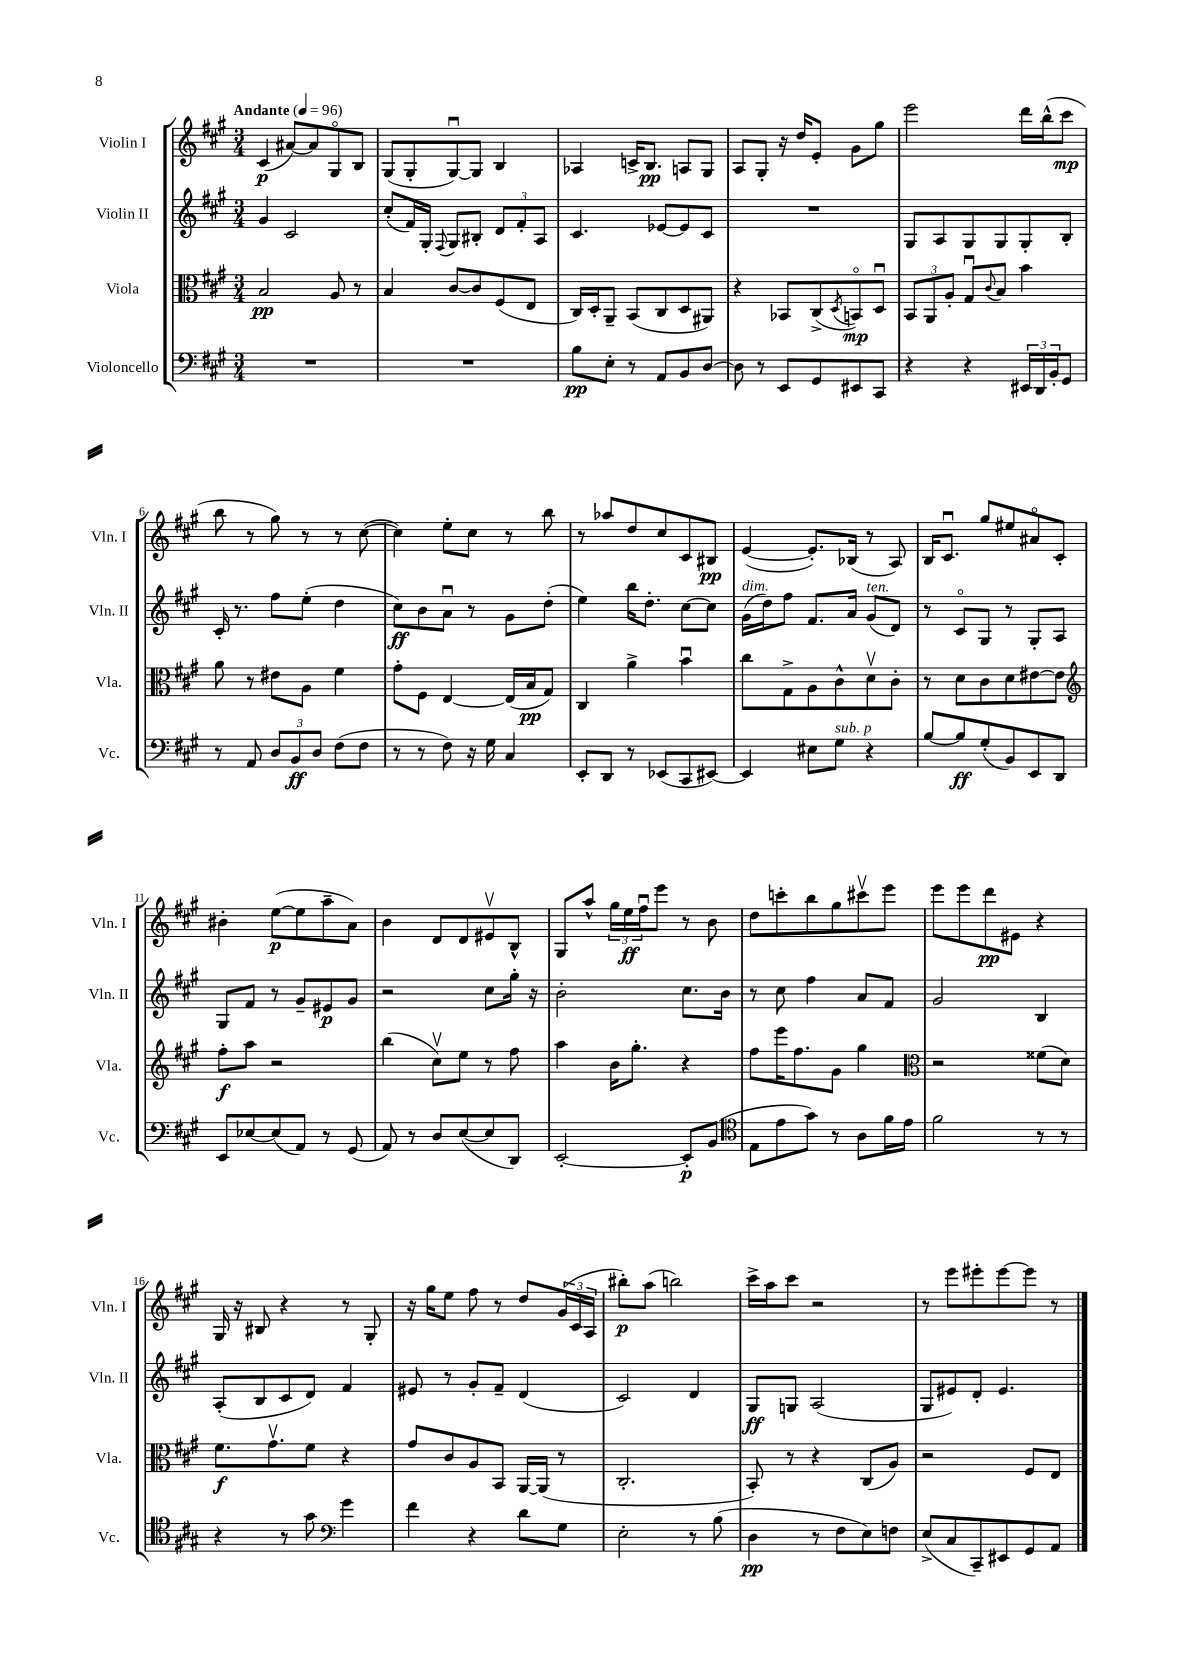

**kern	**kern	**kern	**kern
*staff4	*staff3	*staff2	*staff1
*clefF4	*clefC3	*clefG2	*clefG2
*k[f#c#g#]	*k[f#c#g#]	*k[f#c#g#]	*k[f#c#g#]
*M3/4	*M3/4	*M3/4	*M3/4
*MM96	*MM96	*MM96	*MM96
2.r	2B	4g#	(4c#
.	.	2c#	[8a#)
.	.	.	8a#]
.	8A	.	8G#o
.	8r	.	8B
=	=	=	=
2.r	4B	(8cc#'	(8G#
.	.	16f#)	8G#'
.	.	16G#'	.
.	.	8qqF#	.
.	[8c#	8G#	[8G#u)
.	8c#]	8B#'	8G#]
.	(8F#	12d	4B
.	.	12f#'	.
.	8E	.	.
.	.	12A	.
=	=	=	=
8B	16C#)	4.c#	4A-
.	16D'	.	.
8E'	8AA~	.	.
8r	(8BB	.	16c^
.	.	.	8.B
8AA	8C#	[8e-	.
8BB	8D	8e-]	8A
[8D	8AA#)	8c#	8G#
=	=	=	=
8D]	4r	2.r	8A
8r	.	.	8G#'
8EE	8BB-	.	16r
.	.	.	16dd
8GG#	(8C#^	.	8e'
.	8qD	.	.
8EE#	8BBo)	.	8g#
8CC#	8Du	.	8gg#
=	=	=	=
4r	12BB	8G#	2eee
.	12AA	.	.
.	.	8A	.
.	12A'	.	.
4r	8G#u	8G#	.
.	8qqc#	.	.
.	8B	8G#	.
24EE#	4b	8G#'	16ddd
24DD	.	.	.
.	.	.	(16bb^^
24BB'	.	.	.
8GG#	.	8B'	8ccc#
=	=	=	=
8r	8a	16c#'	8bb
.	.	8.r	.
8AA	8r	.	8r
12D	8e#	8ff#	8gg#)
12BB	.	.	.
.	8A	(8ee'	8r
12D	.	.	.
(8F#	4f#	4dd	8r
8F#	.	.	([8cc#
=	=	=	=
8r	8g#'	8cc#)	4cc#])
8r	8F#	8b	.
8F#)	[4E	8au	8ee'
16r	.	8r	8cc#
16G#	.	.	.
4C#	(16E]	8g#	8r
.	16B	.	.
.	8G#)	(8dd'	8bb
=	=	=	=
8EE'	4C#	4ee)	8r
8DD	.	.	8aa-
8r	4a^	16bb	8dd
.	.	8.dd'	.
(8EE-	.	.	8cc#
8CC#	4bu	[8cc#	8c#
[8EE#)	.	8cc#]	8B#
=	=	=	=
4EE#]	8cc#	(16g#	([4e
.	.	16dd)	.
.	8G#^	8ff#	.
8E#	8A	8.f#	8.e'])
8G#	8c#^^	.	.
.	.	16a	(16B-
4r	8dv	(8g#	8r
.	8c#'	8d)	8A)
=	=	=	=
[8B	8r	8r	16B
.	.	.	8.c#u
8B]	8d	8c#o	.
(8G#'	8c#	8G#	8gg#
8BB)	8d	8r	8ee#
8EE	[8e#	8G#'	8a#o
8DD	8e#]	8A	8c#'
=	=	=	=
*	*clefG2	*	*
8EE	8ff#'	8G#	4b#'
[8E-	8aa	8f#	.
(8E-]	2r	8r	([8ee
8AA)	.	8g#~	8ee]
8r	.	8e#	8aa~
(8GG#	.	8g#	8a)
=	=	=	=
8AA)	(4bb	2r	4b
8r	.	.	.
8D	8cc#v)	.	8d
([8E	8ee	.	8d
8E]	8r	8cc#	8e#v
8DD)	8ff#	16gg#'	8B^^
.	.	16r	.
=	=	=	=
[2EE'	4aa	2b'	8G#
.	.	.	8aa^^
.	16b	.	24gg#
.	.	.	24ee
.	8.gg#'	.	.
.	.	.	24ff#u
.	.	.	8eee
8EE']	4r	8.cc#	8r
(8BB	.	.	8b
.	.	16b	.
=	=	=	=
*clefC4	*	*	*
8E	8ff#	8r	8dd
8e	16eee	8cc#	8ccc'
.	8.ff#	.	.
8g#)	.	4ff#	8bb
8r	8g#	.	8gg#
8A	4gg#	8a	8ccc#v
16f#	.	8f#	8eee
16e	.	.	.
=	=	=	=
*	*clefC3	*	*
2f#	2r	2g#	8eee
.	.	.	8eee
.	.	.	8ddd
.	.	.	8e#
8r	(8f##	4B	4r
8r	8d)	.	.
=	=	=	=
4r	8.f#	(8A'	16G#
.	.	.	16r
.	.	8B	8B#
.	8.g#v	.	.
8r	.	8c#	4r
8g#	8f#	8d)	.
*clefF4	*	*	*
4g#	4r	4f#	8r
.	.	.	8G#'
=	=	=	=
4f#	8g#	8e#	16r
.	.	.	16gg#
.	8c#	8r	8ee
4r	8A	8g#'	8ff#
.	8BB	8f#~	8r
8d	[16AA	(4d	8dd
.	(16AA]	.	.
8G#	8r	.	(24g#
.	.	.	24c#
.	.	.	24A
=	=	=	=
2E'	2.C#'	2c#)	8bb#')
.	.	.	(8aa
.	.	.	2bb)
8r	.	4d	.
(8B	.	.	.
=	=	=	=
4D	8BB')	8G#	16ccc#^
.	.	.	16aa
.	8r	8G	8ccc#
8r	4r	(2A	2r
8F#	.	.	.
8E)	(8C#	.	.
8F	8A)	.	.
=	=	=	=
(8E^	2r	8G#	8r
8C#	.	8e#)	8eee
8CC#~)	.	8d'	8eee#'
8EE#	.	4.e#	[8eee#
8GG#	8F#	.	8eee#]
8AA	8E	.	8r
==	==	==	==
*-	*-	*-	*-
